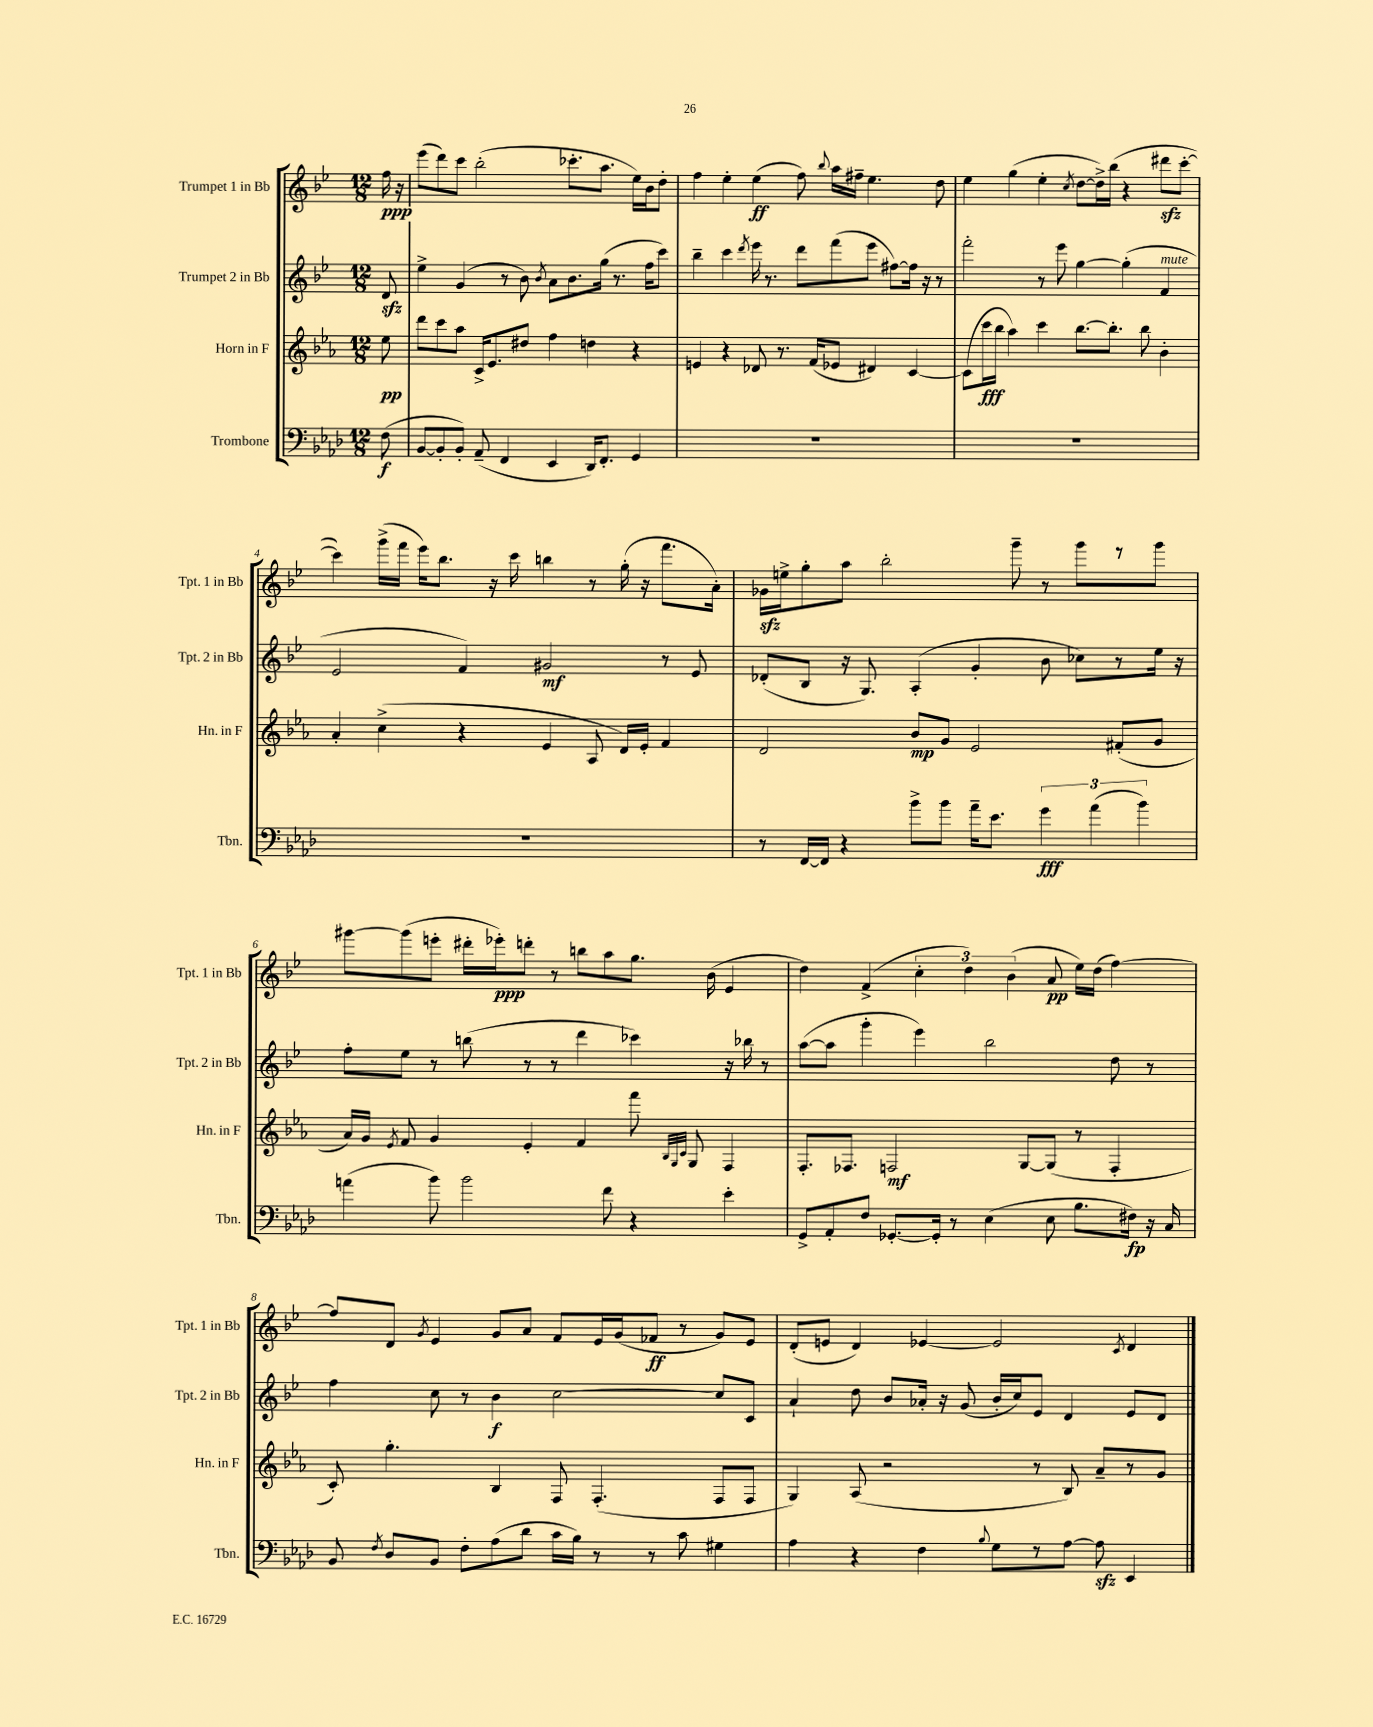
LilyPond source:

<<
\new StaffGroup <<
\new Staff = "s0" \with { instrumentName = "Trumpet 1 in Bb" shortInstrumentName = "Tpt. 1 in Bb" } {
    \clef treble \key bes \major \numericTimeSignature \time 12/8 \partial 8
    \autoBeamOff f''16\ppp r16 |
    ees'''8[( d'''8) c'''8] bes''2-.( ces'''8.[-. a''8.] ees''16[) bes'16 d''8]-. |
    f''4 ees''4-. ees''4\ff( f''8) \appoggiatura { bes''8 } a''16[ fis''16]-- ees''4. d''8 |
    ees''4 g''4( ees''4-. \acciaccatura { c''8 } d''8[~ d''16->) bes''16]( r4 dis'''8[\sfz c'''8]~-. |
    c'''4) g'''16[->( f'''16] ees'''16[) bes''8.] r16 c'''16 b''4 r8 g''16-.( r16 f'''8.[ a'16]-.) |
    ges'16[\sfz e''16-> g''8-. a''8] bes''2-. g'''8-- r8 g'''8[ r8 g'''8] |
    gis'''8[~ gis'''8( e'''8]-. dis'''16[-. ees'''16-.\ppp) d'''8]-. r8 b''8[ a''8 g''8.] bes'16( ees'4 |
    d''4) f'4->( \tuplet 3/2 { c''4-. d''4) bes'4( } a'8\pp ees''16[) d''16]( f''4~) |
    f''8[ d'8] \acciaccatura { g'8 } ees'4 g'8[ a'8] f'8[ ees'16 g'16( fes'8]\ff r8 g'8[) ees'8] |
    d'8[-.( e'8] d'4) ees'4~ ees'2 \acciaccatura { c'8 } d'4 \bar "|." |
}
\new Staff = "s1" \with { instrumentName = "Trumpet 2 in Bb" shortInstrumentName = "Tpt. 2 in Bb" } {
    \clef treble \key bes \major \numericTimeSignature \time 12/8 \partial 8
    \autoBeamOff d'8\sfz |
    ees''4-> g'4( r8 bes'8) \acciaccatura { bes'8 } a'8[ bes'8. g''16]( r8. f''16[ c'''8]) |
    bes''4-- c'''4 \acciaccatura { d'''8 } ees'''16 r8. d'''8[ f'''8( ees'''8] fis''8[~) fis''16] r16 r8 |
    f'''2-. r8 ees'''8 g''4~ g''4-.( f'4^\markup { \italic "mute" } |
    ees'2 f'4) gis'2\mf r8 ees'8 |
    des'8[-.( bes8] r16 g8.) a4-.( g'4-. bes'8 ces''8[) r8 ees''16] r16 |
    f''8[-. ees''8] r8 b''8( r8 r8 d'''4 ces'''4) r16 bes''16 r8 |
    a''8[~( a''8] g'''4-. ees'''4) bes''2 d''8 r8 |
    f''4 c''8 r8 bes'4\f c''2~ c''8[ c'8] |
    a'4-! d''8 bes'8[ aes'16]-. r16 g'8( bes'16[-. c''16) ees'8] d'4 ees'8[ d'8] \bar "|." |
}
\new Staff = "s2" \with { instrumentName = "Horn in F" shortInstrumentName = "Hn. in F" } {
    \clef treble \key ees \major \numericTimeSignature \time 12/8 \partial 8
    \autoBeamOff ees''8\pp |
    d'''8[ c'''8 aes''8] c'16[-> ees'8. dis''8] f''4 d''4 r4 |
    e'4 r4 des'8 r8. f'16[( ees'8] dis'4) c'4~ |
    c'8[( c'''16\fff bes''16] aes''4) c'''4 bes''8.[~ bes''8.]-. bes''8 bes'4-. |
    aes'4-. c''4->( r4 ees'4 aes8 d'16[) ees'16]-. f'4 |
    d'2 bes'8[\mp g'8] ees'2 fis'8[-.( g'8] |
    aes'16[) g'16] \acciaccatura { ees'8 } f'8 g'4 ees'4-. f'4 f'''8 \grace { bes32[ g32 c'32] } g8 f4 |
    f8.[-. fes8.] f2\mf g8[~ g8]( r8 f4-. |
    c'8-.) g''4.-. bes4 f8 f4.-.( f8[ f8] |
    g4) aes8( r2 r8 bes8) aes'8[-- r8 g'8] \bar "|." |
}
\new Staff = "s3" \with { instrumentName = "Trombone" shortInstrumentName = "Tbn." } {
    \clef bass \key aes \major \numericTimeSignature \time 12/8 \partial 8
    \autoBeamOff f8\f( |
    bes,8[~ bes,8-. bes,8]-.) aes,8--( f,4 ees,4 des,16[) f,8.]-. g,4 |
    R1. |
    R1. |
    R1. |
    r8 f,16[~ f,16] r4 bes'8[-> bes'8] aes'16[-- ees'8.] \tuplet 3/2 { g'4\fff aes'4( bes'4) } |
    a'4( bes'8) bes'2 f'8 r4 ees'4-. |
    g,8[-> aes,8-. f8] ges,8.[~-. ges,16]-. r8 ees4( ees8 bes8.[ fis16]\fp) r16 c16 |
    bes,8 \acciaccatura { f8 } des8[ bes,8] f8[-. aes8( des'8] c'16[ bes16]) r8 r8 c'8 gis4 |
    aes4 r4 f4 \appoggiatura { bes8 } g8[ r8 aes8]~ aes8\sfz ees,4 \bar "|." |
}
>>
>>
